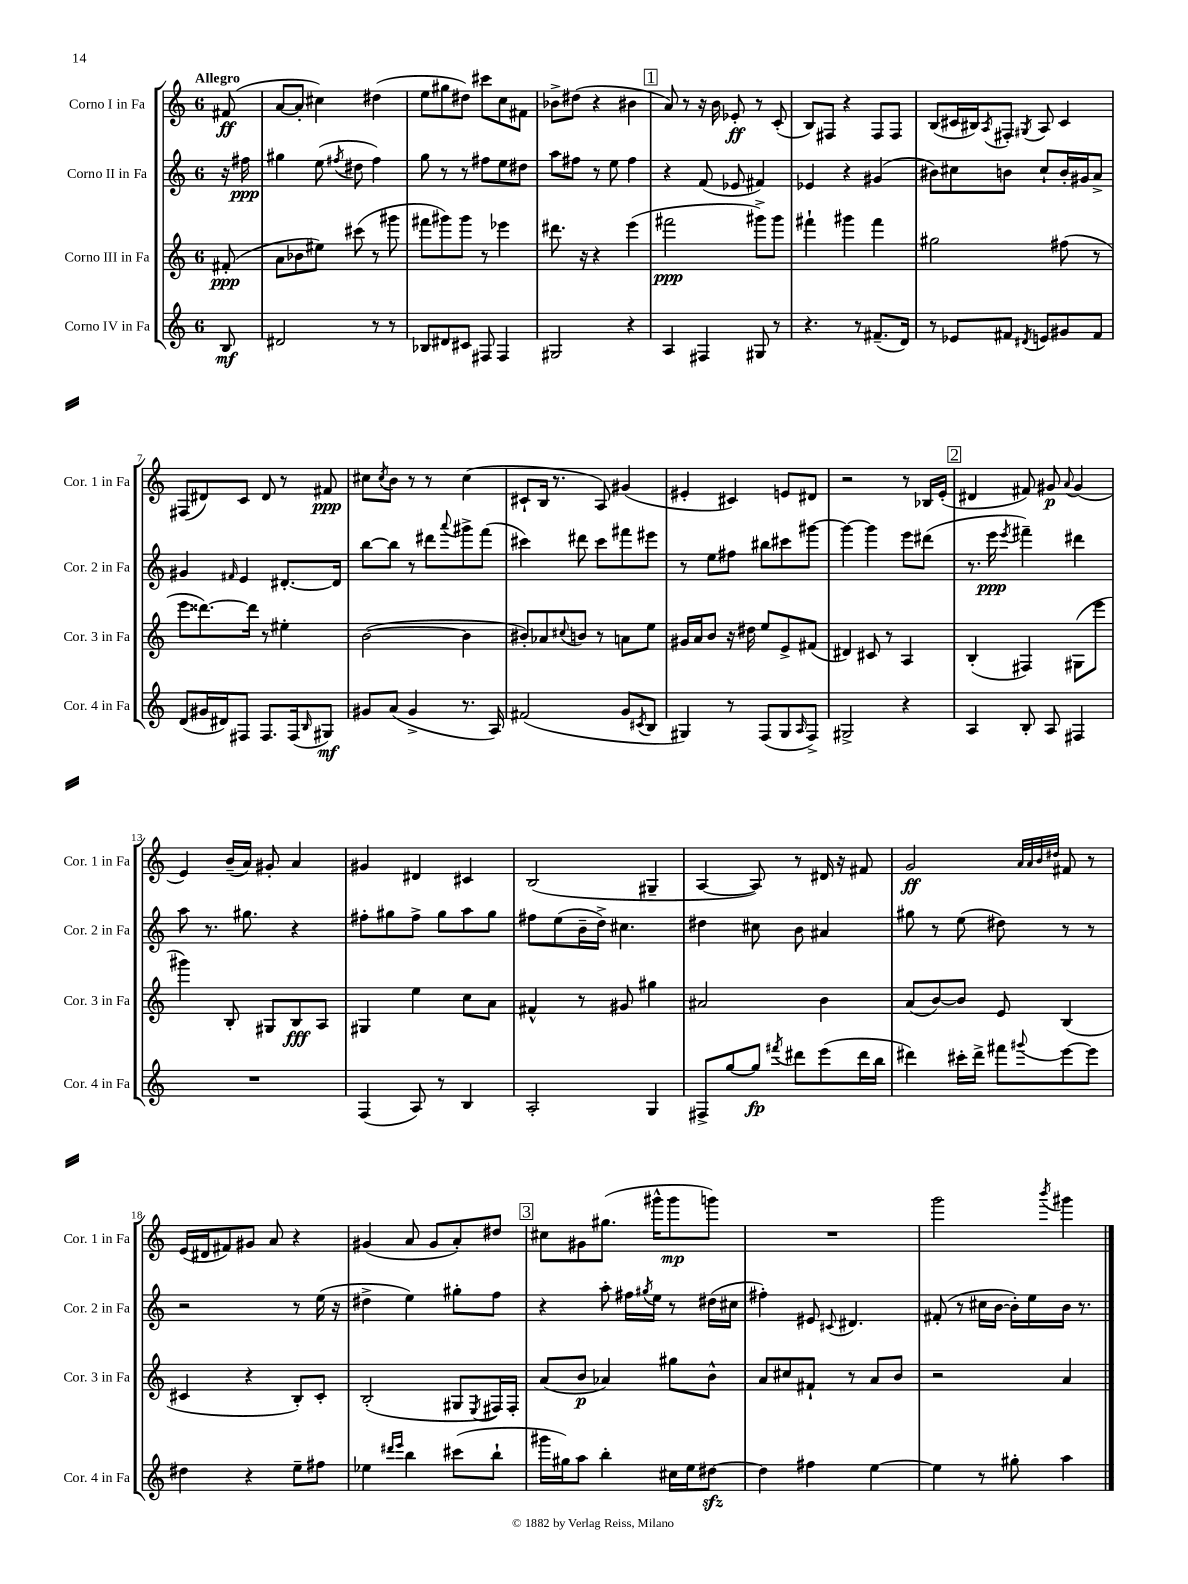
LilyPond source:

<<
\new StaffGroup <<
\new Staff = "s0" \with { instrumentName = "Corno I in Fa" shortInstrumentName = "Cor. 1 in Fa" } {
    \clef treble \key c \major \once \override Staff.TimeSignature.style = #'single-digit \time 6/8 \partial 8 \tempo "Allegro"
    fis'8\ff( |
    a'8~ a'8-. cis''4) dis''4( |
    e''8 gis''8 dis''8) cis'''8 c''8 fis'8 |
    bes'8-> dis''8( r4 bis'4 |
    \mark \markup { \box "1" } a'8) r8 r16 b'16 ees'8-.\ff r8 c'8-.( |
    b8) fis8 r4 fis8 fis8 |
    b8( cis'16 bis16) \acciaccatura { a8 } fis8-. \acciaccatura { gis8 } a8 cis'4 |
    fis8( dis'8) c'8 dis'8 r8 fis'8\ppp |
    cis''8 \acciaccatura { cis''8 } b'8 r8 r8 cis''4( |
    cis'8-! b16 r8. a8) gis'4( |
    eis'4-. cis'4) e'8 dis'8 |
    r2 r8 bes16 e'16-.( |
    \mark \markup { \box "2" } dis'4 fis'8) gis'8\p \appoggiatura { a'8 } gis'4( |
    e'4) b'16--( a'16) gis'8-. a'4 |
    gis'4 dis'4 cis'4 |
    b2( gis4-- |
    a4~ a8) r8 dis'16 r16 fis'8 |
    g'2\ff \grace { a'32 a'32 b'32 dis''32 } fis'8 r8 |
    e'16( dis'16 fis'8) gis'8 a'8 r4 |
    gis'4( a'8 gis'8 a'8-.) dis''8 |
    \mark \markup { \box "3" } cis''8 gis'8 gis''8.( gis'''16-^ gis'''8\mp g'''8) |
    R2. |
    g'''2 \acciaccatura { b'''8 } gis'''4 \bar "|." |
}
\new Staff = "s1" \with { instrumentName = "Corno II in Fa" shortInstrumentName = "Cor. 2 in Fa" } {
    \clef treble \key c \major \once \override Staff.TimeSignature.style = #'single-digit \time 6/8 \partial 8
    r16 fis''16\ppp |
    gis''4 e''8( \acciaccatura { fis''8 } dis''8 fis''4) |
    g''8 r8 r8 fis''8 e''8 dis''8 |
    a''8 fis''8 r8 e''8 fis''4 |
    \mark \markup { \box "1" } r4 f'8( ees'8 fis'4) |
    ees'4 r4 gis'4( |
    bis'8) cis''8 b'8 cis''8-! b'16-. gis'16 a'8-> |
    gis'4 \grace { fis'16 } e'4 dis'8.~-. dis'16 |
    b''8~ b''8 r8 dis'''8 \appoggiatura { a'''8 } gis'''8-> f'''8( |
    cis'''4) dis'''8 cis'''8 fis'''8 eis'''8 |
    r8 e''8 fis''8 bis''8 cis'''8 gis'''8~ |
    gis'''4~ gis'''4 e'''8 dis'''8( |
    \mark \markup { \box "2" } r8. e'''16\ppp \acciaccatura { e'''8 } fis'''4--) dis'''4 |
    a''8 r8. gis''8. r4 |
    fis''8-. gis''8 fis''8-> gis''8 a''8 gis''8 |
    fis''8 e''8( b'16-- d''16->) cis''4. |
    dis''4 cis''8 b'8 ais'4 |
    gis''8 r8 e''8( dis''8) r8 r8 |
    r2 r8 e''16( r16 |
    dis''4-> e''4) gis''8-. f''8 |
    \mark \markup { \box "3" } r4 a''8-. fis''16 \acciaccatura { gis''8 } e''16 r8 dis''16( cis''16 |
    fis''4-.) eis'8 \appoggiatura { cis'8 } dis'4. |
    fis'8-.( r8 cis''16 b'16~ b'16-.) e''16 b'16 r8. \bar "|." |
}
\new Staff = "s2" \with { instrumentName = "Corno III in Fa" shortInstrumentName = "Cor. 3 in Fa" } {
    \clef treble \key c \major \once \override Staff.TimeSignature.style = #'single-digit \time 6/8 \partial 8
    fis'8-.\ppp( |
    a'8 bes'8 eis''8) cis'''8( r8 gis'''8 |
    fis'''8 gis'''8) gis'''8 r8 ees'''4 |
    dis'''8. r16 r4 e'''4( |
    \mark \markup { \box "1" } fis'''2\ppp gis'''8->) gis'''8 |
    fis'''4-! gis'''4 fis'''4 |
    gis''2 fis''8( r8 |
    e'''8 disis'''8.~) disis'''16 r8 eis''4-. |
    b'2~( b'4 |
    bis'8-.) aes'8 \appoggiatura { cis''8 } b'8 r8 a'8 e''8 |
    gis'16 a'16 b'8 r16 dis''16 e''8 e'8-> fis'8( |
    dis'4) cis'8 r8 a4 |
    \mark \markup { \box "2" } b4-.( fis4) gis8( e'''8 |
    gis'''4) b8-. gis8 b8\fff a8 |
    gis4 e''4 c''8 a'8 |
    fis'4-^ r8 gis'8 gis''4 |
    ais'2 b'4 |
    a'8( b'8~) b'8 e'8 b4( |
    cis'4 r4 b8-.) cis'8-. |
    b2-.( gis8 \acciaccatura { e8 } fis16) fis16-. |
    \mark \markup { \box "3" } a'8( b'8\p aes'4) gis''8 b'8-^ |
    a'8 cis''8 fis'8-! r8 a'8 b'8 |
    r2 a'4 \bar "|." |
}
\new Staff = "s3" \with { instrumentName = "Corno IV in Fa" shortInstrumentName = "Cor. 4 in Fa" } {
    \clef treble \key c \major \once \override Staff.TimeSignature.style = #'single-digit \time 6/8 \partial 8
    b8\mf |
    dis'2 r8 r8 |
    bes8 dis'8 cis'8 fis8 fis4 |
    gis2 r4 |
    \mark \markup { \box "1" } a4 fis4 gis8 r8 |
    r4. r8 fis'8.--( d'16) |
    r8 ees'8 fis'8 \acciaccatura { dis'8 } e'8 gis'8 fis'8 |
    d'8( gis'16 dis'16) fis8 fis8. fis16( \grace { b16 } gis8\mf) |
    gis'8 a'8( gis'4-> r8. a16) |
    fis'2( g'8 \acciaccatura { cis'8 } b8 |
    gis4) r8 f8( gis8 \grace { a16 } f8->) |
    gis2-> r4 |
    \mark \markup { \box "2" } a4 b8-. a8 fis4 |
    R2. |
    f4( a8) r8 b4 |
    a2-. g4 |
    fis8-> g''8~ g''8\fp \acciaccatura { fis'''8 } dis'''8 e'''8( dis'''16 b''16 |
    dis'''4) cis'''16-. dis'''16-> fis'''8 \appoggiatura { gis'''8 } e'''8~ e'''8 |
    dis''4 r4 e''8-- fis''8 |
    ees''4 \grace { dis'''16 e'''16 } b''4 cis'''8( b''8-! |
    \mark \markup { \box "3" } gis'''16 gis''16) a''8 b''4-. cis''16 e''16 dis''8~\sfz |
    dis''4 fis''4 e''4~ |
    e''4 r8 gis''8-. a''4 \bar "|." |
}
>>
>>
